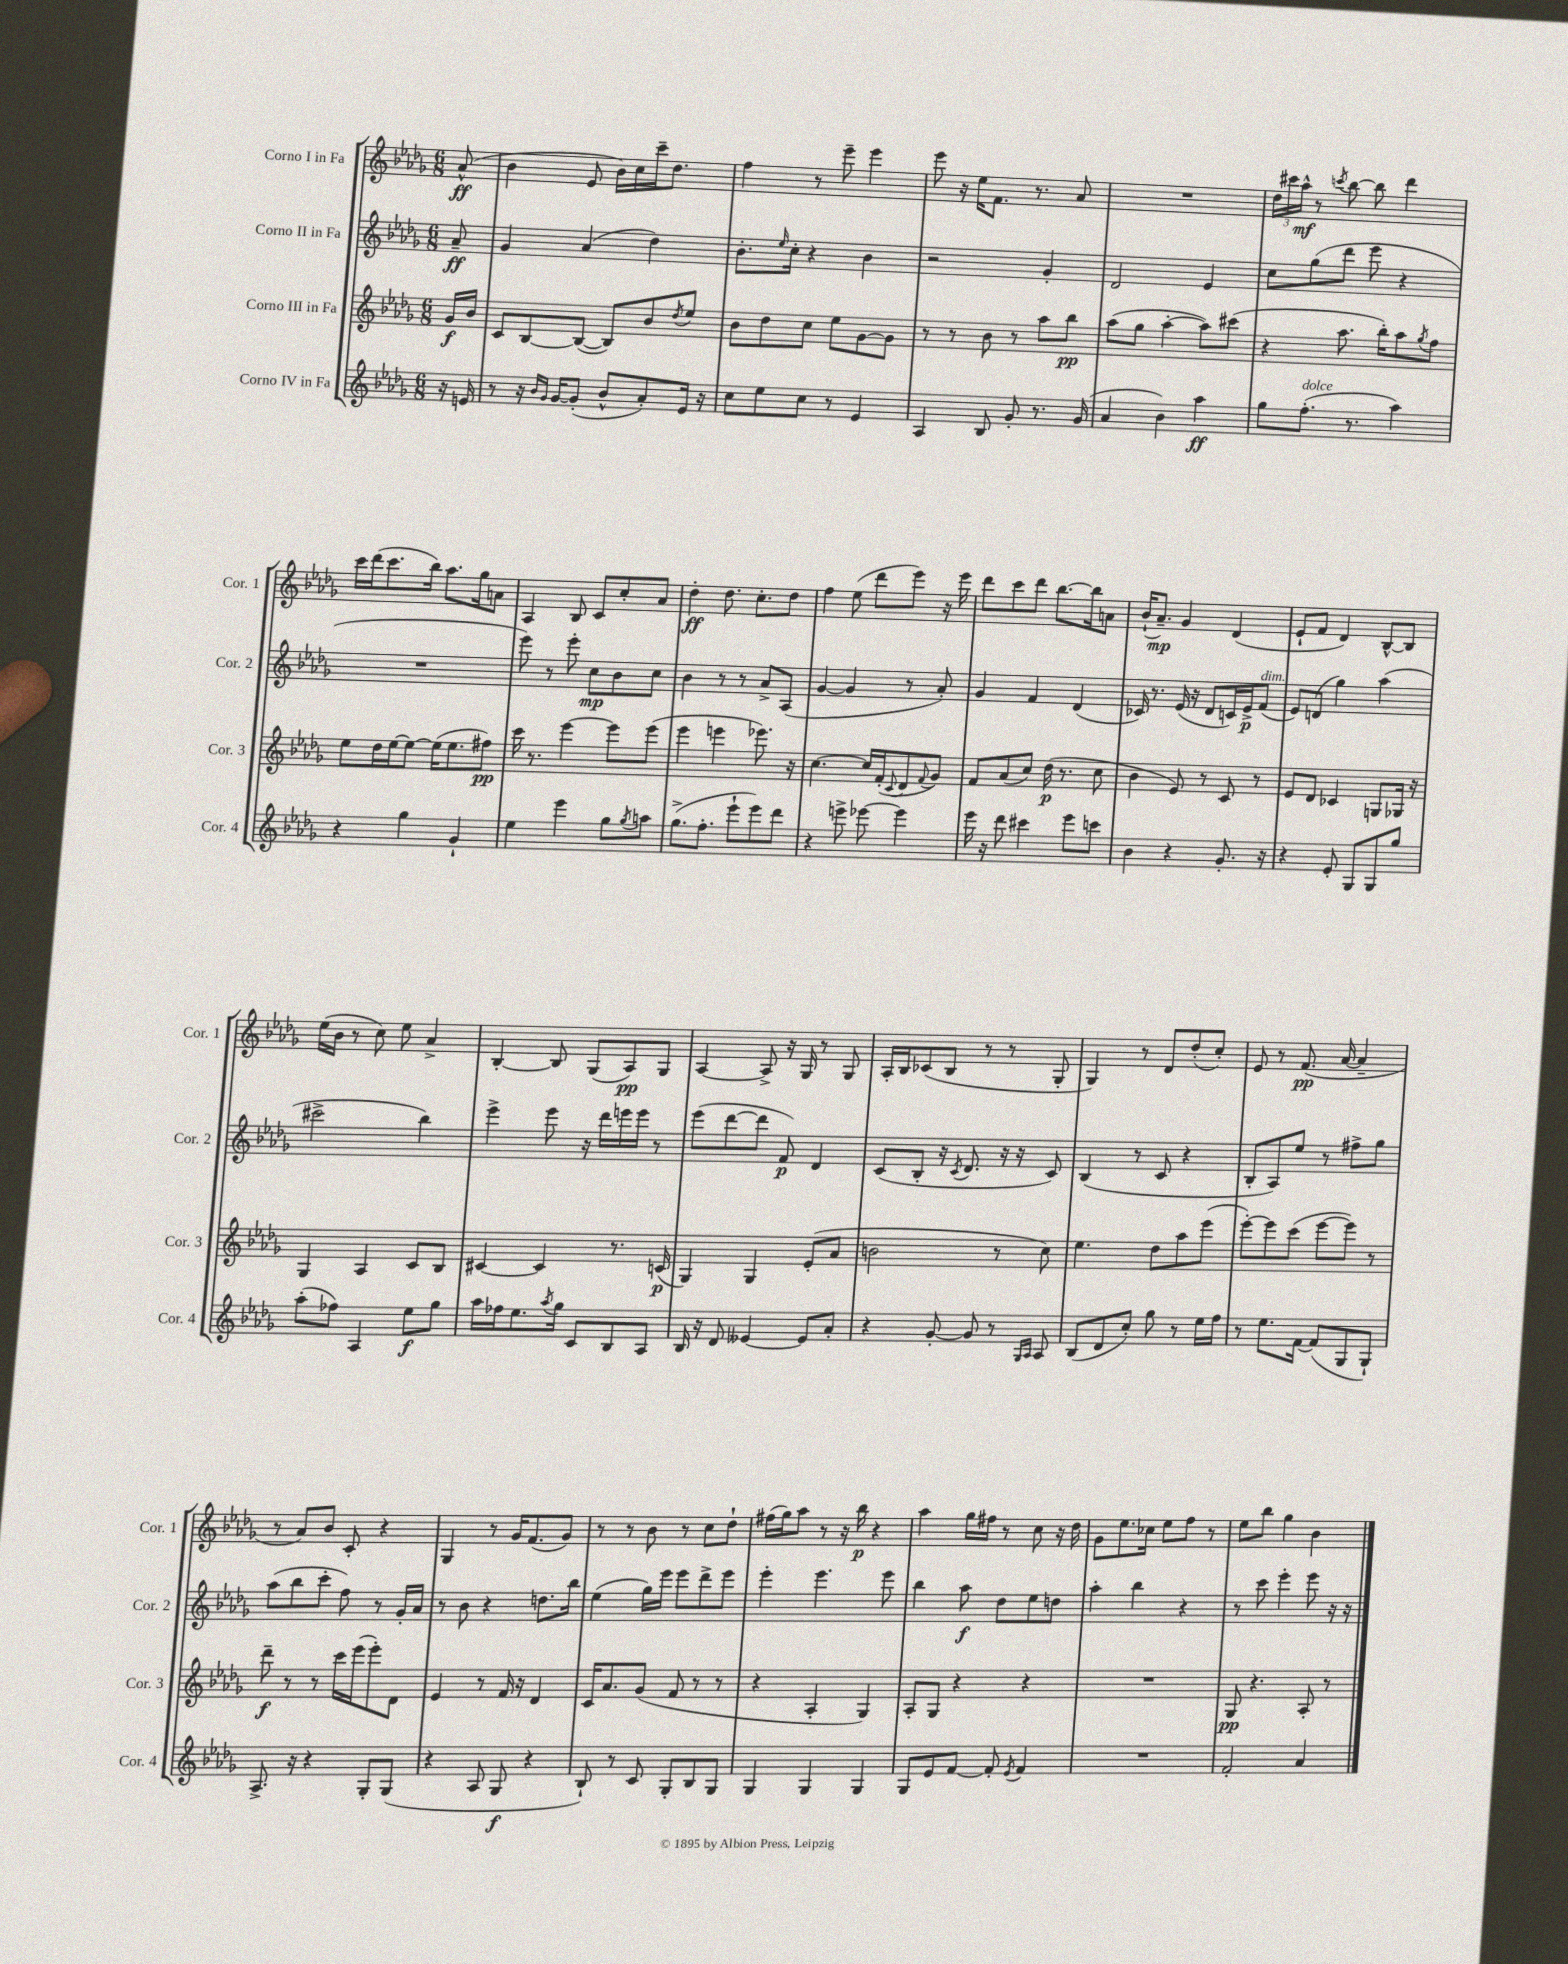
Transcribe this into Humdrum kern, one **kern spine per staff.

**kern	**kern	**kern	**kern
*staff4	*staff3	*staff2	*staff1
*clefG2	*clefG2	*clefG2	*clefG2
*k[b-e-a-d-g-]	*k[b-e-a-d-g-]	*k[b-e-a-d-g-]	*k[b-e-a-d-g-]
*M6/8	*M6/8	*M6/8	*M6/8
16r	16g-/LL	8a-~/	(8a-^^/
16e/	16b-/JJ	.	.
=	=	=	=
8r	8c/L	4g-/	4b-\
16r	[8B-/	.	.
16qqb-/LL	.	.	.
16qqg-/JJ	.	.	.
[16g-/LK	.	.	.
(8g-'/]J	(8B-/_J	(4a-/	8e-/
8b-^^/L	8B-/]L)	.	16b-\LL)
.	.	.	16cc\
8a-'/)	8b-/	4dd-\)	16ccc~\J
.	.	.	8.dd-\J
.	8qdd-/	.	.
16e-/Jk	8ee-/J	.	.
16r	.	.	.
=	=	=	=
8cc\L	8b-\L	8.b-'\L	4ff\
8ee-\	8dd-\	.	.
.	.	16qqee-/	.
.	.	16cc'\Jk	.
8cc\J	8cc\J	4r	8r
8r	8ee-\L	.	8eee-~\
4e-/	[8g-\	4b-\	4eee-\
.	8g-\]J	.	.
=	=	=	=
4A-/	8r	2r	8eee-\
.	8r	.	16r
.	.	.	16ee-\LK
8B-/	8b-\	.	8.f\J
8g-'/	8r	.	.
.	.	.	8.r
8.r	8aa-\L	4g-'/	.
.	8bb-\J	.	8a-/
(16g-/	.	.	.
=	=	=	=
4a-/	(8aa-\L	2d-/	2.r
.	8gg-\J	.	.
4b-\)	[4aa-'\	.	.
4aa-\	8aa-\]L)	4e-/	.
.	(8ccc#\J	.	.
=	=	=	=
8gg-\L	4r	8cc\L	24dd-\LL
.	.	.	24ccc#\
.	.	.	24aa-^^\JJ
(8.ff'\J	.	(8gg-\	8r
.	.	.	8qccc/
.	8.aa-\	8ddd-\J	[8bb-\
8.r	.	.	.
.	.	8eee-\	8bb-\]
.	16bb-'\LK)	.	.
4aa-\)	8aa-\	4r	4ddd-\
.	8qgg-/	.	.
.	8ff\J	.	.
=	=	=	=
4r	8ee-\L	2.r	16ccc\LL
.	.	.	(16ddd-\J
.	16dd-\L	.	8.ccc\
.	[16ee-\J	.	.
4gg-\	8ee-\_J	.	.
.	.	.	16bb-\Jk)
.	(16ee-\]LK	.	8.aa-\L
.	8.ee-\	.	.
4g-`/	.	.	.
.	.	.	16gg-\k
.	8ff#\J)	.	8a\J
=	=	=	=
4ee-\	16ccc\	8eee-\)	4A-/
.	8.r	.	.
.	.	8r	.
4eee-\	[4eee-\	8eee-'\	8B-/
.	.	8cc\L	8c/L
8gg-\L	8eee-\]L	8b-\	8cc'/
8qgg-/	.	.	.
8aa\J	(8eee-\J	8cc\J	8a-/J
=	=	=	=
(8.gg-^\L	4eee-\	4b-\	4dd-'\
8.ff'\J	.	.	.
.	4eee\	8r	8.dd-\
8eee-`\L	.	8r	.
.	.	.	8.cc'\L
8eee-\)	8.eee-\)	8a-^/L	.
8ddd-\J	.	(8A-/J	8dd-\J
.	16r	.	.
=	=	=	=
4r	[4.cc\	[4g-/	4ff\
8eee^\	.	4g-/]	(8ee-\
[8eee-\	16cc/]LL	.	8ddd-\L
.	(16f'/J	.	.
.	8qqc/	.	.
4eee-\]	8d-/	8r	8eee-\J)
.	8qqf/	.	.
.	8g-/J)	8a-'/)	16r
.	.	.	16eee-\
=	=	=	=
16eee-\	8f/L	4g-/	8ddd-\L
16r	.	.	.
8ddd-\	(8a-/	.	8ccc\
4ccc#\	8cc/J)	4f/	8ddd-\J
.	(16dd-\	.	[8.bb-\L
.	8.r	.	.
8eee-\L	.	(4d-/	.
.	.	.	16bb-\]k
8ccc\J	8cc\	.	8a\J
=	=	=	=
4b-\	4b-\	16c-/)	(16b-`/LK
.	.	8.r	8.a-~/J)
4r	8e-/)	(16e-/	4g-/
.	.	16r	.
.	8r	8d-/L	.
8.g-'/	8c/	16c/L)	(4d-/
.	.	16e-^/J	.
.	8r	(8f/J	.
16r	.	.	.
=	=	=	=
4r	8e-/L	8e-/L)	8e-`/L
.	8d-/J	(8d/J	8f/J
8e-'/	4c-/	4gg-\)	4d-/)
8G-/L	.	.	.
8G-/	8G/L	(4aa-\	[8B-^^/L
8gg-/J	16G-/Jk	.	8B-/]J
.	16r	.	.
=	=	=	=
(8aa-'\L	4G-/	2ccc#^\	(16ee-\LL
.	.	.	16b-\JJ
8ff-\J)	.	.	8r
4A-/	4A-/	.	8cc\)
.	.	.	8ee-\
8ee-\L	8c/L	4bb-\)	4a-^/
8gg-\J	8B-/J	.	.
=	=	=	=
16aa-\LL	[4c#/	4eee-^\	[4B-'/
16ff-\J	.	.	.
8.ee-\	.	.	.
.	4c#/]	8eee-\	8B-/]
8qaa-/	.	.	.
16gg-\Jk	.	.	.
8c/L	.	16r	(8G-/L
.	.	16ddd-\LL	.
8B-/	8.r	16eee\	8A-/)
.	.	16eee\JJ	.
8A-/J	.	8r	8G-/J
.	(16c/	.	.
=	=	=	=
16B-/	4G-/)	(8eee-\L	[4A-/
16r	.	.	.
8d-/	.	[8ddd-\	.
[4e--/	4G-/	8ddd-\]J	8A-^/]
.	.	8f/)	16r
.	.	.	16G-/
8e--/]L	(8e-'/L	4d-/	8r
8a-'/J	8a-/J	.	8G-/
=	=	=	=
4r	2b\	(8c/L	16A-'/LL
.	.	.	16B-/J
.	.	8B-'/J	(8c-/
[8g-'/	.	16r	8B-/J
.	.	8qc/	.
.	.	8.d-/	.
8g-/]	.	.	8r
8r	8r	16r	8r
.	.	16r	.
16qqG-/LL	.	.	.
16qqA-/JJ	.	.	.
8A-/	8cc\)	8c/)	8G-'/
=	=	=	=
(8B-/L	4.ee-\	(4B-/	4G-/)
8d-/	.	.	.
8cc'/J)	.	8r	8r
8gg-\	8dd-\L	8c/	8d-/L
8r	8aa-\	4r	(8dd-'/
16ee-\LL	(8eee-\J	.	8cc'/J)
16ff\JJ	.	.	.
=	=	=	=
8r	[8eee-'\L)	8B-'/L	8e-/
8.ee-\L	8eee-\]	8A-/)	8r
.	(8ccc\J	8ee-/J	(8.f/
[16f\Jk	.	.	.
(8f/]L	[8eee-\L	8r	.
.	.	.	[16a-/
8G-/	8eee-\]J)	8ff#^\L	4a-~/]
8G-`/J)	8r	8gg-\J	.
=	=	=	=
8.A-^/	8ddd-~\	(8aa-\L	8r
.	8r	8bb-\	8a-/L)
16r	.	.	.
4r	8r	8ccc'\J	8b-/J
.	16ccc\LL	8ff\)	8c'/
.	(16eee-\J	.	.
8G-'/L	8eee-'\)	8r	4r
(8G-/J	8d-\J	16g-'/LL	.
.	.	16a-/JJ	.
=	=	=	=
4r	4e-/	8r	4G-/
.	.	8b-\	.
8A-/	8r	4r	8r
8G-/	16f/	.	16g-/LK
.	16r	.	(8.f/
4r	4d-/	8.dd\L	.
.	.	.	8g-/J)
.	.	16bb-\Jk	.
=	=	=	=
8B-`/)	16c/LK	(4ee-\	8r
.	8.a-/	.	.
8r	.	.	8r
8c/	(8g-/J	16gg-\LL)	8b-\
.	.	16eee-\JJ	.
8G-'/L	8f/	8eee-\L	8r
8B-/	8r	8ddd-^\	8cc\L
8G-/J	8r	8eee-\J	8dd-`\J
=	=	=	=
4G-/	4r	4eee-'\	(16ff#\LL
.	.	.	16gg-\J)
.	.	.	8aa-\J
4G-/	4A-'/	4.eee-\	8r
.	.	.	16r
.	.	.	16bb-\
4G-/	4G-/)	.	4r
.	.	8eee-\	.
=	=	=	=
8G-/L	8A-'/L	4bb-\	4aa-\
8e-/	8G-/J	.	.
[8f/J	4r	8aa-\	16gg-\LL
.	.	.	16ff#\JJ
8f'/]	.	8dd-\L	8r
8qe-/	.	.	.
4f/	4r	8ee-\	8cc\
.	.	8dd\J	16r
.	.	.	16dd-\
=	=	=	=
2.r	2.r	4aa-'\	8g-\L
.	.	.	8.ee-\
.	.	4bb-\	.
.	.	.	16cc-\Jk
.	.	.	8ee-\L
.	.	4r	8ff\J
.	.	.	8r
=	=	=	=
2f'/	8G-/	8r	8ee-\L
.	4.r	8ccc\	8bb-\J
.	.	4eee-'\	4gg-\
4a-/	8A-'/	8eee-\	4b-\
.	8r	16r	.
.	.	16r	.
==	==	==	==
*-	*-	*-	*-
